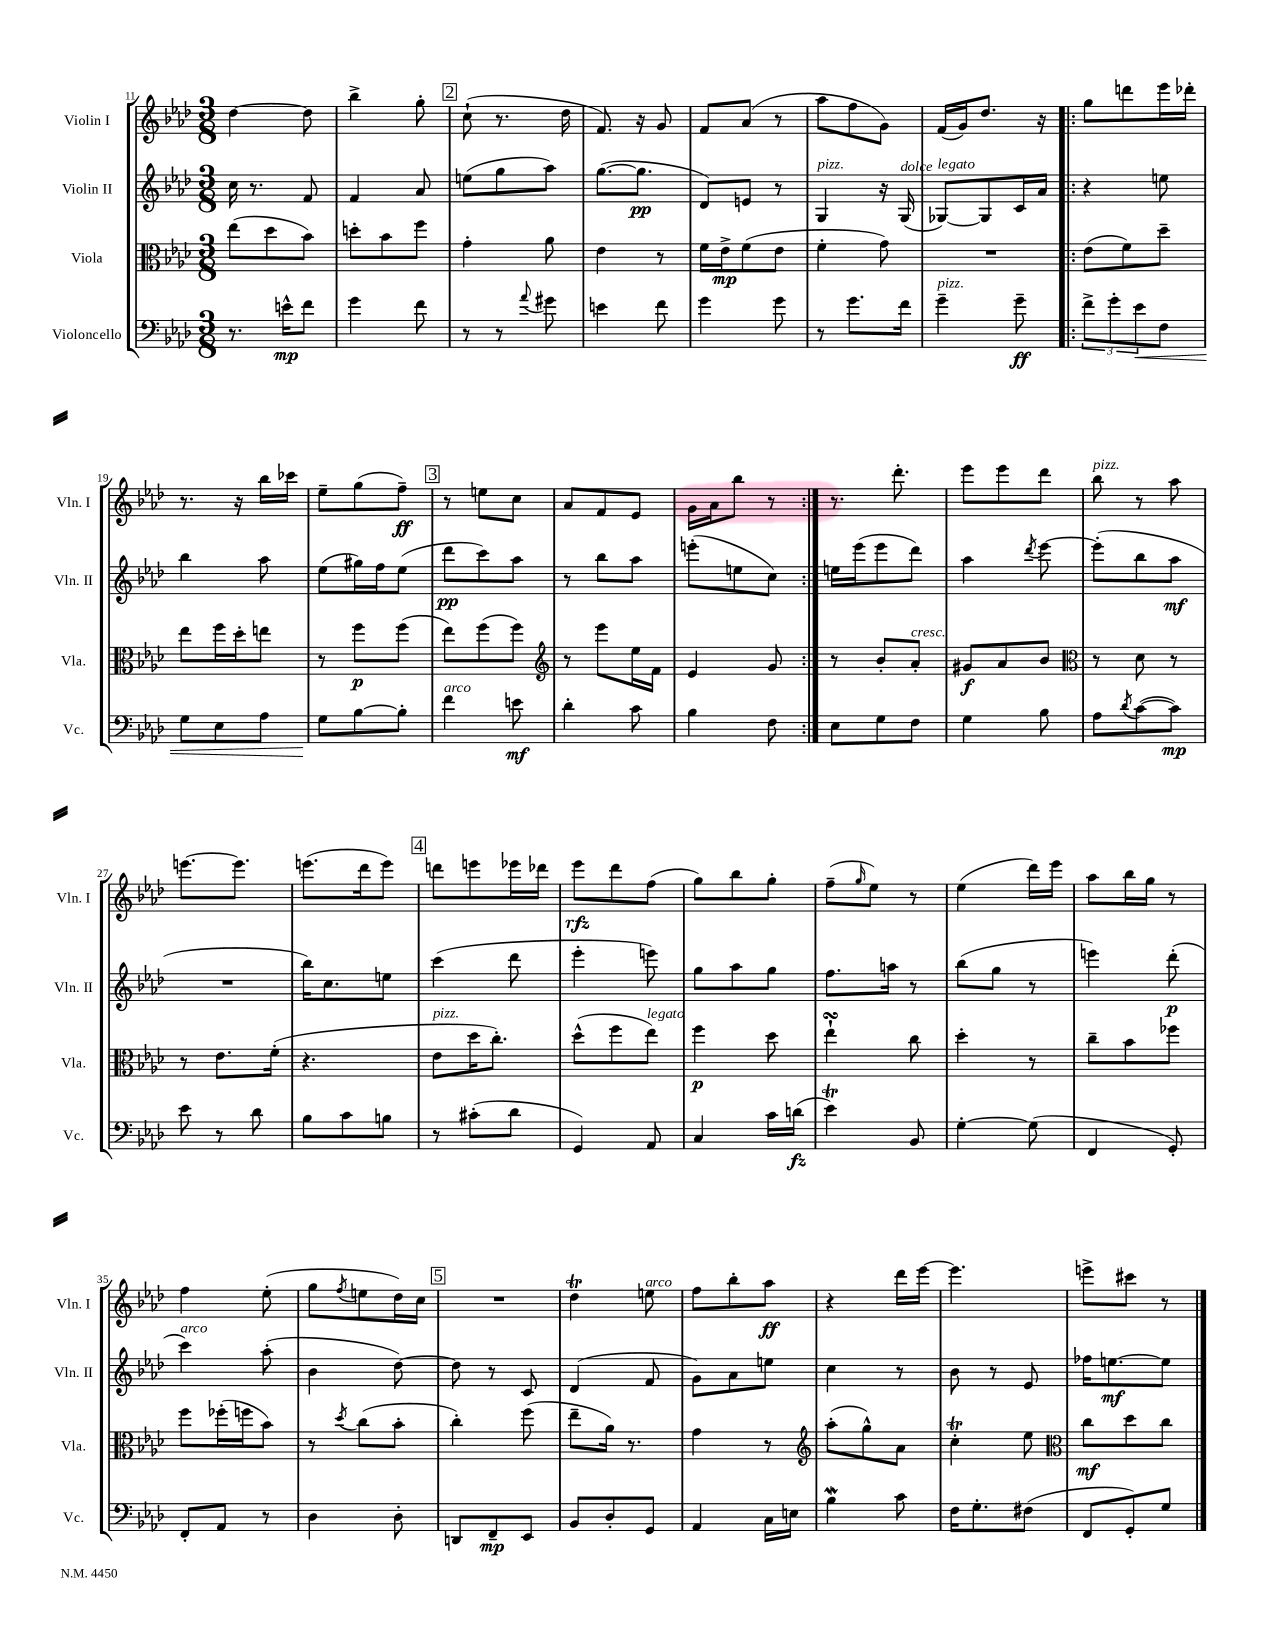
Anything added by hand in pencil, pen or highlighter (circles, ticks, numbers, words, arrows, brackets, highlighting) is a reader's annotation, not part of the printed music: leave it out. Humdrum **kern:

**kern	**dynam	**kern	**dynam	**kern	**dynam	**kern	**dynam
*part4	*part4	*part3	*part3	*part2	*part2	*part1	*part1
*staff4	*staff4	*staff3	*staff3	*staff2	*staff2	*staff1	*staff1
*I"Violoncello	*	*I"Viola	*	*I"Violin II	*	*I"Violin I	*
*I'Vc.	*	*I'Vla.	*	*I'Vln. II	*	*I'Vln. I	*
*clefF4	*	*clefC3	*	*clefG2	*	*clefG2	*
*k[b-e-a-d-]	*	*k[b-e-a-d-]	*	*k[b-e-a-d-]	*	*k[b-e-a-d-]	*
*M3/8	*	*M3/8	*	*M3/8	*	*M3/8	*
=11	=11	=11	=11	=11	=11	=11	=11
8.r	.	(8ee-\L	.	16cc\	.	[4dd-\	.
.	.	.	.	8.r	.	.	.
.	.	8dd-\	.	.	.	.	.
16en^^\KL	mp	.	.	.	.	.	.
8f\J	.	8b-\J)	.	8f/	.	8dd-\]	.
=12	=12	=12	=12	=12	=12	=12	=12
4g\	.	8ddn'\L	.	4f/	.	4bb-^\	.
.	.	8b-\	.	.	.	.	.
8f\	.	8ff\J	.	8a-/	.	8gg'\	.
!!LO:REH:place=s1:t=2
=13	=13	=13	=13	=13	=13	=13	=13
8r	.	4g'\	.	(8een\L	.	(8cc`\	.
8r	.	.	.	8gg\	.	8.r	.
8qqa-/	.	.	.	.	.	.	.
8g#X\	.	8a-\	.	8aa-\J)	.	.	.
.	.	.	.	.	.	16dd-\	.
=14	=14	=14	=14	=14	=14	=14	=14
4en\	.	4e-\	.	([8.gg\L	.	8.f/)	.
.	.	.	.	8.gg\J]	pp	16r	.
8f\	.	8r	.	.	.	8g/	.
=15	=15	=15	=15	=15	=15	=15	=15
4g\	.	16f\LL	.	8d-/L)	.	8f/L	.
.	.	16e-^\J	mp	.	.	.	.
.	.	(8f\	.	8en/J	.	(8a-/J	.
8g\	.	8e-\J	.	8r	.	8r	.
=16	=16	=16	=16	=16	=16	=16	=16
!	!	!	!	!LO:TX:a:i:t=pizz.	!	!	!
8r	.	4f'\	.	4G/	.	8aa-\L	.
8.g\L	.	.	.	.	.	8ff\	.
.	.	8g\)	.	16r	.	8g\J)	.
!	!	!	!	!LO:TX:a:i:t=dolce	!	!	!
16f\Jk	.	.	.	(16G/	.	.	.
=17	=17	=17	=17	=17	=17	=17	=17
!	!	!	!	!LO:TX:a:i:t=legato	!	!	!
!LO:TX:a:i:t=pizz.	!	!	!	!	!	!	!
4g~\	.	4.r	.	[8G-X/L)	.	(16f/LL	.
.	.	.	.	.	.	16g/J)	.
.	.	.	.	8G-/]	.	8.dd-/J	.
8g~\	ff	.	.	16c/L	.	.	.
.	.	.	.	16a-/JJ	.	16r	.
=18!|:	=18!|:	=18!|:	=18!|:	=18!|:	=18!|:	=18!|:	=18!|:
12f^\L	.	(8e-\L	.	4r	.	8gg\L	.
12g'\	.	.	.	.	.	.	.
.	.	8f\)	.	.	.	8dddn\	.
!	!LO:HP:b	!	!	!	!	!	!
12e-\	<	.	.	.	.	.	.
8F\J	.	8dd-~\J	.	8een\	.	16eee-\L	.
.	.	.	.	.	.	16ddd-X'\JJ	.
!!LO:LB:g=z
=19	=19	=19	=19	=19	=19	=19	=19
8G\L	.	8ee-\L	.	4bb-\	.	8.r	.
8E-\	.	16ff\L	.	.	.	.	.
.	.	16dd-'\J	.	.	.	16r	.
8A-\J	.	8een\J	.	8aa-\	.	16bb-\LL	.
.	.	.	.	.	.	16ccc-X\JJ	.
=20	=20	=20	=20	=20	=20	=20	=20
8G\L	.	8r	.	(8ee-\L	.	8ee-~\L	.
[8B-\	[	8ff\L	p	16gg#X\L)	.	(8gg\	.
.	.	.	.	16ff\J	.	.	.
8B-'\J]	.	(8ff\J	.	(8ee-\J	.	8ff~\J)	ff
!!LO:REH:place=s1:t=3
=21	=21	=21	=21	=21	=21	=21	=21
!LO:TX:a:i:t=arco	!	!	!	!	!	!	!
4f\	.	8ee-\L)	.	8ddd-\L	pp	8r	.
.	.	(8ff\	.	8ccc\)	.	8een\L	.
8en\	mf	8ff\J)	.	8aa-\J	.	8cc\J	.
=22	=22	=22	=22	=22	=22	=22	=22
*	*	*clefG2	*	*	*	*	*
4d-'\	.	8r	.	8r	.	8a-/L	.
.	.	8eee-\L	.	8bb-\L	.	8f/	.
8c\	.	16ee-\L	.	8aa-\J	.	8e-/J	.
.	.	16f\JJ	.	.	.	.	.
=23	=23	=23	=23	=23	=23	=23	=23
4B-\	.	4e-/	.	(8eeen'\L	.	16g\LL	.
.	.	.	.	.	.	16a-\J	.
.	.	.	.	8een\	.	8bb-\J	.
8F\	.	8g/	.	8cc\J)	.	8r	.
=24:|!	=24:|!	=24:|!	=24:|!	=24:|!	=24:|!	=24:|!	=24:|!
8E-\L	.	8r	.	16een\LL	.	8.r	.
.	.	.	.	(16eee-\J	.	.	.
8G\	.	8b-'/L	.	8eee-\	.	.	.
.	.	.	.	.	.	8.ddd-'\	.
!	!	!LO:TX:a:i:t=cresc.	!	!	!	!	!
8F\J	.	8a-'/J	.	8ddd-\J)	.	.	.
=25	=25	=25	=25	=25	=25	=25	=25
4G\	.	8g#X/L	f	4aa-\	.	8eee-\L	.
.	.	8a-/	.	.	.	8eee-\	.
.	.	.	.	8qddd-/	.	.	.
8B-\	.	8b-/J	.	[8eee-\	.	8ddd-\J	.
=26	=26	=26	=26	=26	=26	=26	=26
*	*	*clefC3	*	*	*	*	*
!	!	!	!	!	!	!LO:TX:a:i:t=pizz.	!
8A-\L	.	8r	.	(8eee-'\L]	.	8bb-\	.
8qd-/	.	.	.	.	.	.	.
([8c\	.	8d-\	.	8bb-\	.	8r	.
8c\J])	mp	8r	.	8aa-\J	mf	8aa-\	.
!!LO:LB:g=z
=27	=27	=27	=27	=27	=27	=27	=27
8e-\	.	8r	.	4.r	.	[8.eeen\L	.
8r	.	8.e-\L	.	.	.	.	.
.	.	.	.	.	.	8.eee\J]	.
8d-\	.	.	.	.	.	.	.
.	.	(16f'\Jk	.	.	.	.	.
=28	=28	=28	=28	=28	=28	=28	=28
8B-\L	.	4.r	.	16bb-\KL)	.	(8.eeen\L	.
.	.	.	.	8.cc\	.	.	.
8c\	.	.	.	.	.	.	.
.	.	.	.	.	.	16ddd-\k	.
8Bn\J	.	.	.	8een\J	.	8eee\J)	.
!!LO:REH:place=s1:t=4
=29	=29	=29	=29	=29	=29	=29	=29
!	!	!LO:TX:a:i:t=pizz.	!	!	!	!	!
8r	.	8e-\L	.	(4ccc\	.	8dddn\L	.
(8c#X'\L	.	16dd-\K	.	.	.	8eeen\	.
.	.	8.cc'\J)	.	.	.	.	.
8d-\J	.	.	.	8ddd-\	.	16eee-X\L	.
.	.	.	.	.	.	16ddd-X\JJ	.
=30	=30	=30	=30	=30	=30	=30	=30
4GG/)	.	(8dd-^^\L	.	4eee-'\	.	8eee-\L	rfz
.	.	8ff\	.	.	.	8ddd-\	.
!	!	!LO:TX:a:i:t=legato	!	!	!	!	!
8AA-/	.	8ee-\J)	.	8eeen\)	.	(8ff\J	.
=31	=31	=31	=31	=31	=31	=31	=31
4C/	.	4ff\	p	8gg\L	.	8gg\L)	.
.	.	.	.	8aa-\	.	8bb-\	.
16c\LL	.	8dd-\	.	8gg\J	.	8gg'\J	.
(16dn\JJ	fz	.	.	.	.	.	.
=32	=32	=32	=32	=32	=32	=32	=32
4e-T\)	.	4ee-sSSS`\	.	8.ff\L	.	(8ff~\L	.
.	.	.	.	.	.	16qqgg/	.
.	.	.	.	.	.	8ee-\J)	.
.	.	.	.	16aan\Jk	.	.	.
8BB-/	.	8cc\	.	8r	.	8r	.
=33	=33	=33	=33	=33	=33	=33	=33
[4G'\	.	4dd-'\	.	(8bb-\L	.	(4ee-\	.
.	.	.	.	8gg\J	.	.	.
(8G\]	.	8r	.	8r	.	16ddd-\LL)	.
.	.	.	.	.	.	16eee-\JJ	.
=34	=34	=34	=34	=34	=34	=34	=34
4FF/	.	8cc~\L	.	4eeen\)	.	8aa-\L	.
.	.	8b-\	.	.	.	16bb-\L	.
.	.	.	.	.	.	16gg\JJ	.
8GG'/)	.	8ff-X\J	.	(8ddd-'\	p	8r	.
!!LO:LB:g=z
=35	=35	=35	=35	=35	=35	=35	=35
!	!	!	!	!LO:TX:a:i:t=arco	!	!	!
8FF'/L	.	8ff\L	.	4ccc\)	.	4ff\	.
8AA-/J	.	(16ff-X'\L	.	.	.	.	.
.	.	16ffn\J	.	.	.	.	.
8r	.	8b-\J)	.	(8aa-'\	.	(8ee-'\	.
=36	=36	=36	=36	=36	=36	=36	=36
4D-\	.	8r	.	4b-\	.	8gg\L	.
.	.	8qdd-/	.	.	.	8qff/	.
.	.	(8cc\L	.	.	.	8een\	.
8D-'\	.	8b-'\J	.	[8dd-\)	.	16dd-\L)	.
.	.	.	.	.	.	16cc\JJ	.
!!LO:REH:place=s1:t=5
=37	=37	=37	=37	=37	=37	=37	=37
8DDn/L	.	4cc'\)	.	8dd-\]	.	4.r	.
8FF~/	mp	.	.	8r	.	.	.
8EE-/J	.	(8ff\	.	8c/	.	.	.
=38	=38	=38	=38	=38	=38	=38	=38
8BB-/L	.	8ee-~\L	.	(4d-/	.	4dd-T\	.
8D-'/	.	16a-\Jk)	.	.	.	.	.
.	.	8.r	.	.	.	.	.
!	!	!	!	!	!	!LO:TX:a:i:t=arco	!
8GG/J	.	.	.	8f/	.	8een\	.
=39	=39	=39	=39	=39	=39	=39	=39
4AA-/	.	4g\	.	8g\L)	.	8ff\L	.
.	.	.	.	8a-\	.	8bb-'\	.
16C\LL	.	8r	.	8een\J	.	8aa-\J	ff
16En\JJ	.	.	.	.	.	.	.
=40	=40	=40	=40	=40	=40	=40	=40
*	*	*clefG2	*	*	*	*	*
4B-W\	.	(8aa-'\L	.	4cc\	.	4r	.
.	.	8gg^^\)	.	.	.	.	.
8c\	.	8a-\J	.	8r	.	16ddd-\LL	.
.	.	.	.	.	.	[16eee-\JJ	.
=41	=41	=41	=41	=41	=41	=41	=41
16F\KL	.	4cct'\	.	8b-\	.	4.eee-\]	.
8.G'\	.	.	.	.	.	.	.
.	.	.	.	8r	.	.	.
(8F#X\J	.	8ee-\	.	8e-/	.	.	.
=42	=42	=42	=42	=42	=42	=42	=42
*	*	*clefC3	*	*	*	*	*
8FF/L	.	8cc\L	mf	16ff-X\KL	.	8eeen^\L	.
.	.	.	.	[8.een\	mf	.	.
8GG'/)	.	8dd-\	.	.	.	8ccc#X\J	.
8G/J	.	8cc\J	.	8ee\J]	.	8r	.
==	==	==	==	==	==	==	==
*-	*-	*-	*-	*-	*-	*-	*-
